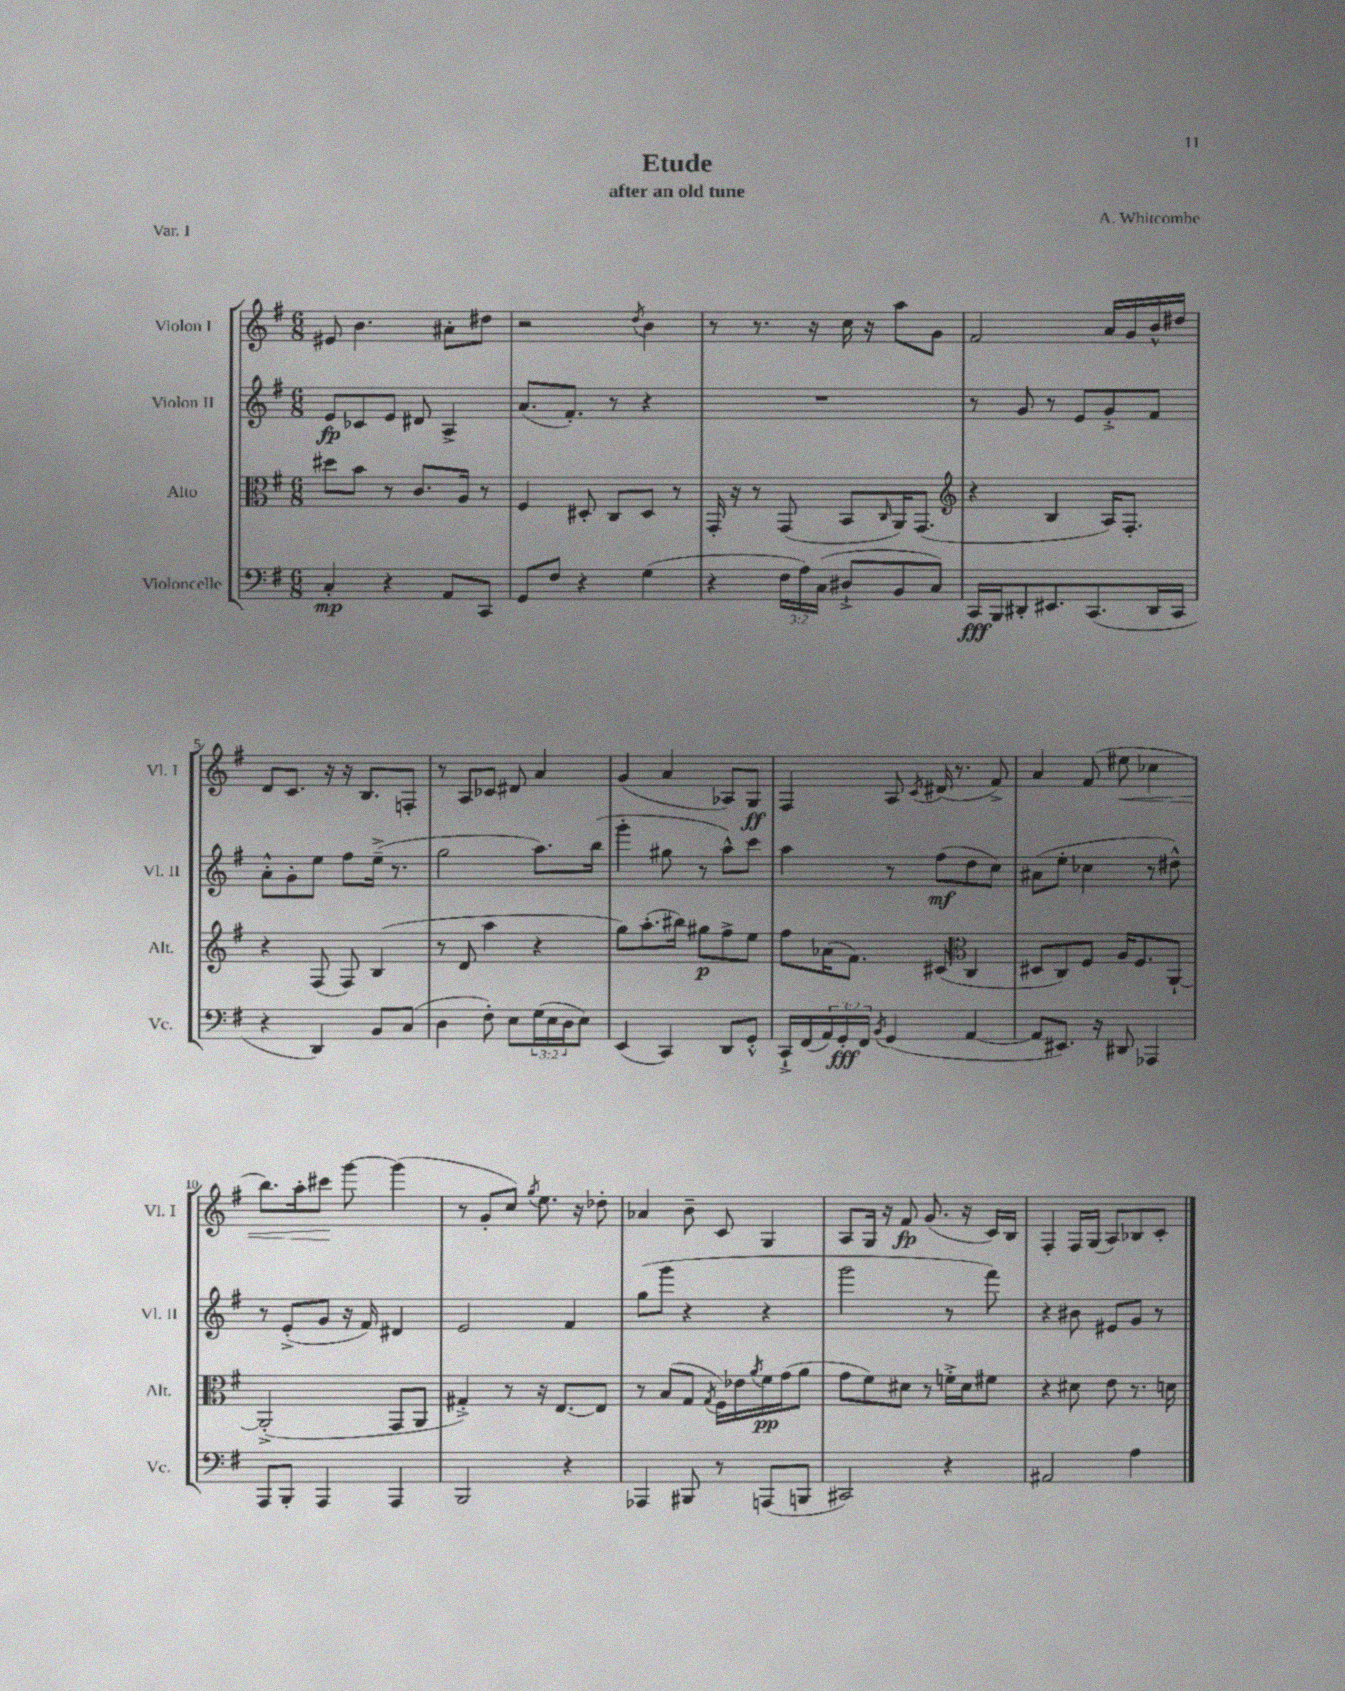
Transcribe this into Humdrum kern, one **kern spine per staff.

**kern	**kern	**kern	**kern
*staff4	*staff3	*staff2	*staff1
*clefF4	*clefC3	*clefG2	*clefG2
*k[f#]	*k[f#]	*k[f#]	*k[f#]
*M6/8	*M6/8	*M6/8	*M6/8
4C'/	8dd#\L	8e/L	8e#/
.	8b\J	8c-/	4.b\
4r	8r	8e/J	.
.	8.c/L	8d#/	.
8AA/L	.	4A^/	8a#'\L
.	16A/Jk	.	.
8CC/J	8r	.	8dd#\J
=	=	=	=
8GG/L	4F#/	(8.a/L	2r
8F#/J	.	.	.
.	.	8.f#'/J)	.
4r	8D#'/	.	.
.	8C/L	8r	.
.	.	.	8qdd/
(4G\	8D#/J	4r	4b\
.	8r	.	.
=	=	=	=
4r	16GG'/	2.r	8r
.	16r	.	.
.	8r	.	8.r
24F#\LL	(8GG/	.	.
24A\)	.	.	.
.	.	.	16r
(24C\JJ	.	.	.
8D#`^/L	8BB/L	.	16cc\
.	.	.	16r
.	16qqC/	.	.
8BB/	16AA/K)	.	8aa\L
.	(8.GG/J	.	.
8C/J)	.	.	8g\J
=	=	=	=
*	*clefG2	*	*
16CC/LL	4r	8r	2f#/
16BBB/J	.	.	.
8DD#'/	.	8g/	.
8.EE#/	4B/	8r	.
.	.	8e/L	.
(8.CC/	.	.	.
.	16A/LK)	8g'^/	16a/LL
.	8.F#'/J	.	16g/
16DD#/L	.	8f#/J	16b^^/
16CC/JJ	.	.	16dd#/JJ
=	=	=	=
4r	4r	8a'^^\L	8d/L
.	.	8g'\	8.c/J
4DD/)	(8F#/	8ee\J	.
.	.	.	16r
.	8F#/)	8ff#\L	16r
.	.	.	8.B/L
8BB/L	(4B/	(16ee~^\Jk	.
.	.	8.r	.
(8C/J	.	.	8F'/J
=	=	=	=
4D\	8r	2gg\	8r
.	8d/	.	8A/L
8F#'\)	4aa\	.	8c-/J
8E\L	.	.	8d#/
(24G\L	4r	8.aa\L)	4a/
24E\	.	.	.
24D\J	.	.	.
8E\J)	.	.	.
.	.	(16bb\Jk	.
=	=	=	=
(4EE/	8gg\L)	4ggg'\	(4g/
.	(8.aa'\	.	.
4CC/)	.	8gg#\	4a/
.	16bb#\Jk)	.	.
.	8gg#\L	8r	.
8DD/L	8ff#^\	8aa^^\L)	8A-/L)
8GG'^^/J	8ee\J	8ccc\J	8G/J
=	=	=	=
16CC`^/LL	8ff#\L	4aa\	4F#/
(16FF#/	.	.	.
24AA/)	(16a-\K	.	.
24GG'/	.	.	.
.	8.f#\J)	.	.
24FF#/JJ	.	.	.
8qBB/	.	.	.
(4GG/	.	8r	8A/
.	.	.	8qc/
.	(8c#/	(8ff#\L	(16d#/
.	.	.	8.r
*	*clefC3	*	*
[4AA/	4C/	8dd\	.
.	.	8cc\J)	8f#^/)
=	=	=	=
8AA/]L	8D#/L	(8a#\L	4a/
8.EE#/J)	8C/)	8ee'\J	.
.	8F#/J	4cc-\	(8f#/
16r	.	.	.
8DD#/	16A/LK	.	8ee#\
.	8.F#/	.	.
4AAA-/	.	8r	4cc-\
.	[8AA`/J	8dd#^^\)	.
=	=	=	=
8AAA/L	(2AA'^/]	8r	8.bb\L)
8BBB'/J	.	(8e'^/L	.
.	.	.	16aa'\k
4AAA/	.	8g/J	8ccc#\J
.	.	16r	[8ggg\
.	.	16f#/)	.
4AAA/	8GG/L	4d#/	(4ggg\]
.	8AA/J	.	.
=	=	=	=
2BBB/	4G#'^/)	2e/	8r
.	.	.	8g'/L
.	8r	.	8cc/J)
.	.	.	8qgg/
.	16r	.	8.ee\
.	[8.E/L	.	.
4r	.	4f#/	.
.	.	.	16r
.	8E/]J	.	8dd-'\
=	=	=	=
4AAA-/	8r	(8gg\L	4a-/
.	(8B/L	8ggg\J	.
8BBB#/	8G/J	4r	8b~\
.	8qG/	.	.
8r	16F#\LL)	.	8c/
.	16e-\	.	.
.	8qa/	.	.
(8AAA/L	16f#\	4r	4G/
.	(16g\J	.	.
8BBB/J	8a\J	.	.
=	=	=	=
2CC#/)	8g\L	2ggg\	8A/L
.	8f#\)	.	16G/Jk
.	.	.	16r
.	8d#\J	.	8f#/
.	8r	.	(8.g/
4r	16f'^\LL	8r	.
.	16d#\J	.	16r
.	8f#\J	8fff#\)	16c/LL)
.	.	.	16B/JJ
=	=	=	=
2AA#/	4r	4r	4F#'/
.	8d#\	8b#\	16F#/LL
.	.	.	(16G/JJ
.	8e\	8e#/L	8A/L)
4A\	8.r	8g/J	8B-/
.	.	8r	8c'/J
.	16d\	.	.
==	==	==	==
*-	*-	*-	*-
